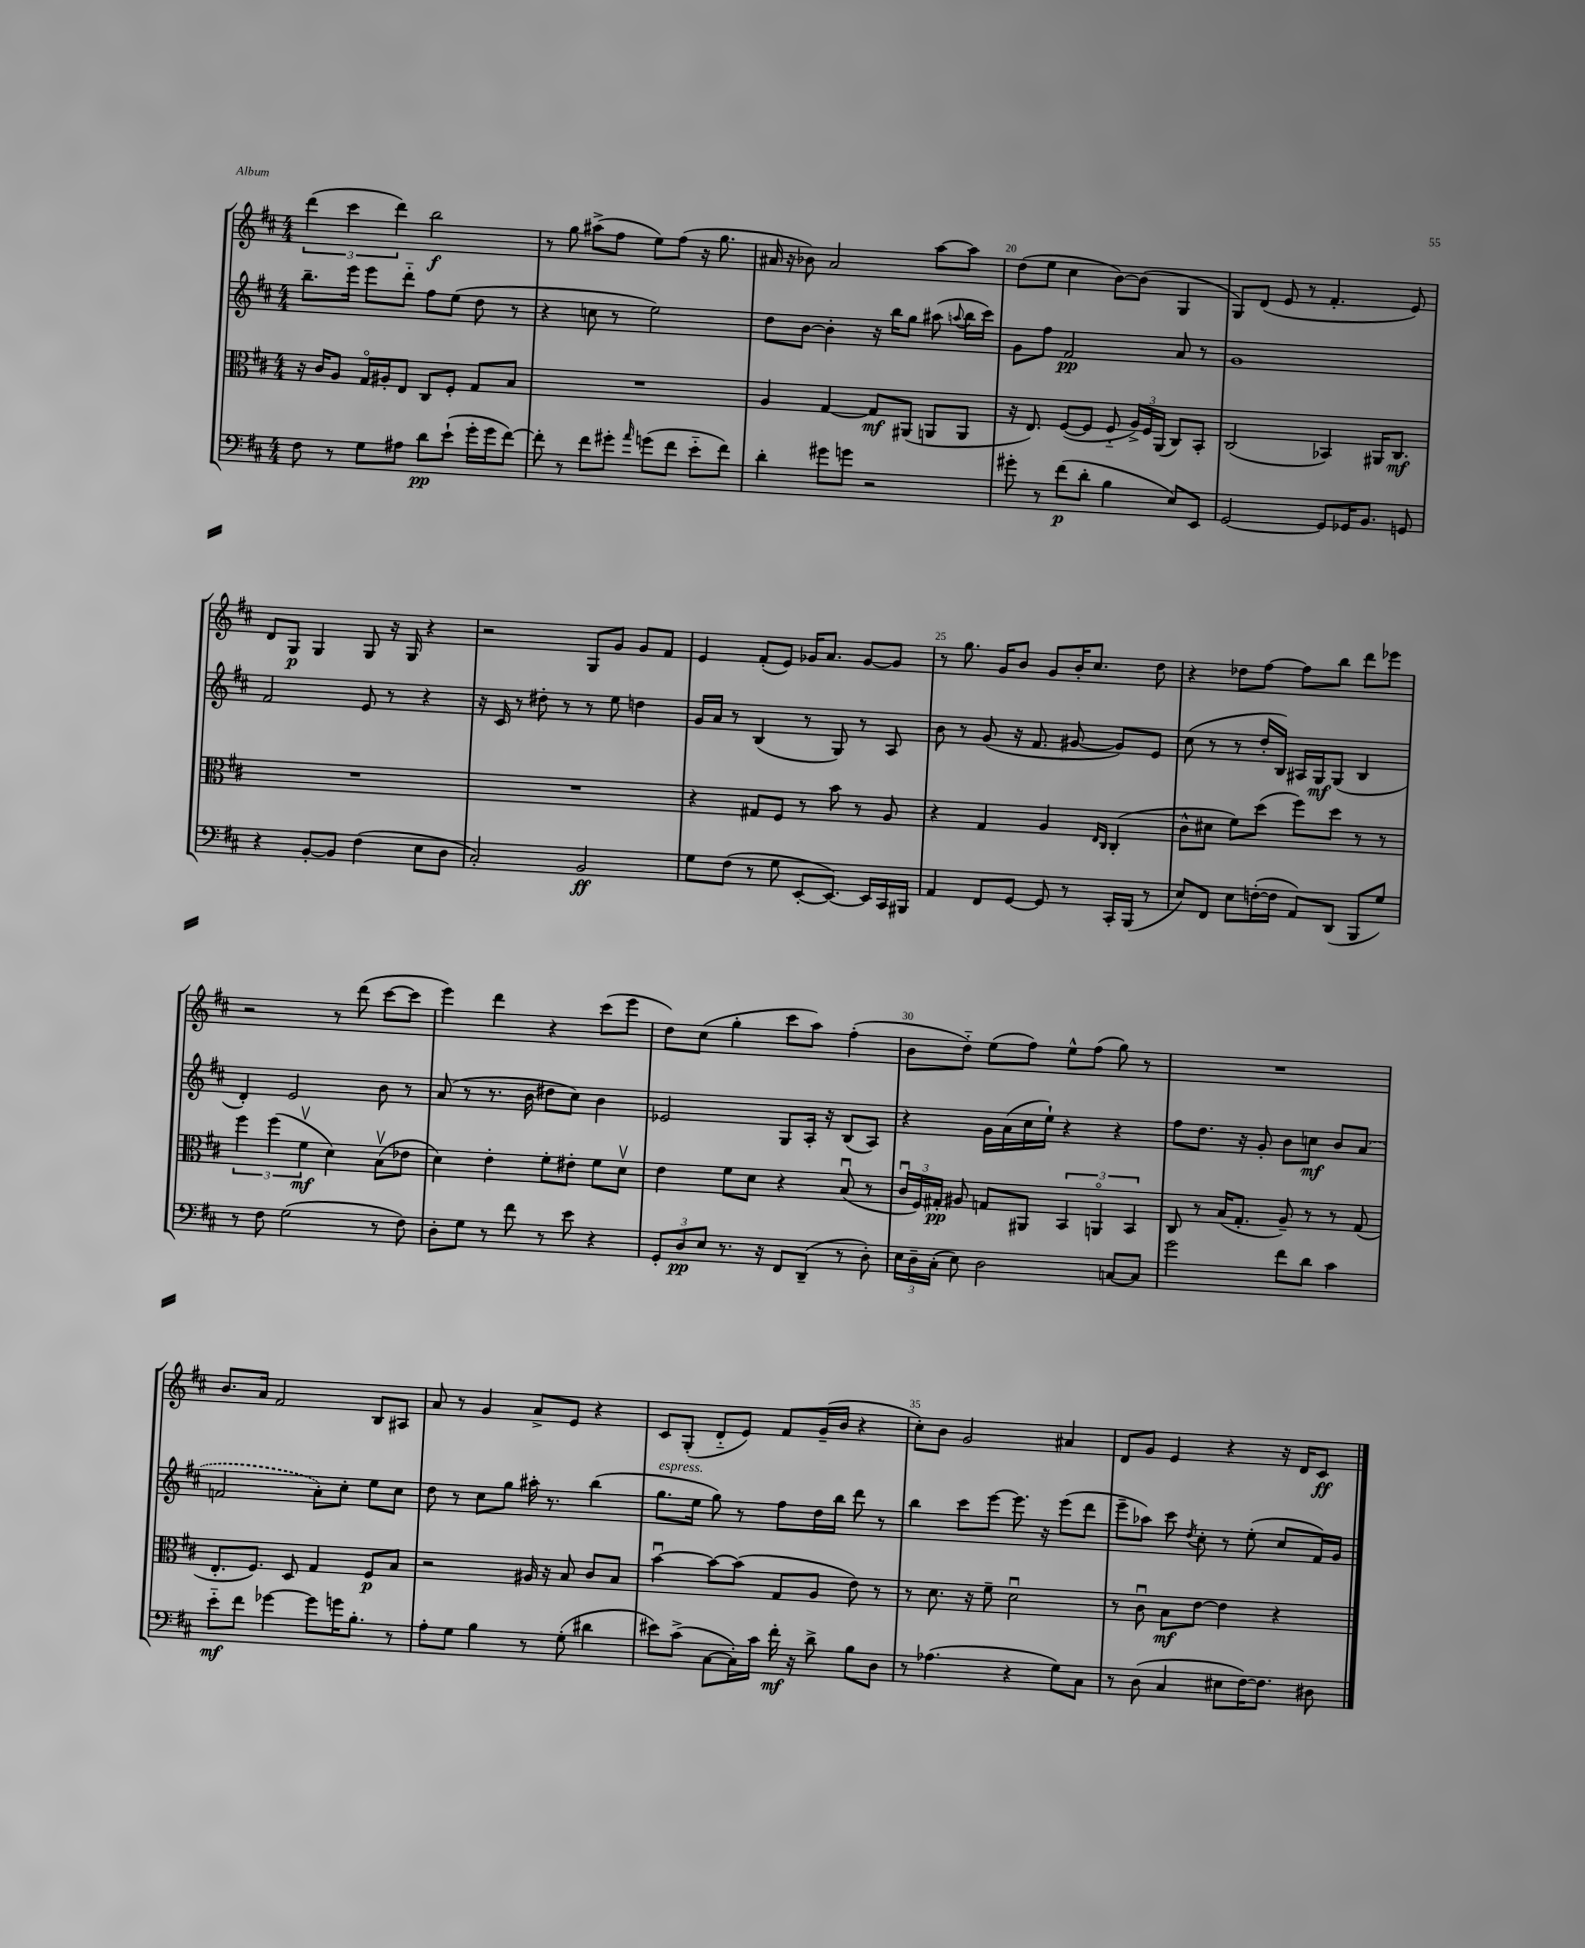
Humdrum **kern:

**kern	**kern	**kern	**kern
*staff4	*staff3	*staff2	*staff1
*clefF4	*clefC3	*clefG2	*clefG2
*k[f#c#]	*k[f#c#]	*k[f#c#]	*k[f#c#]
*M4/4	*M4/4	*M4/4	*M4/4
8F#\	16r	8.bb~\L	(6ddd\
.	16c#/LK	.	.
8r	8A/J	.	.
.	.	.	6ccc#\
.	.	16eee\Jk	.
8G\L	16Go/LL	8eee\L	.
.	16A#'/J	.	.
.	.	.	6ddd\)
8A#\J	8E/J	8ddd'~\J	.
8d\L	8C#/L	8ff#\L	2bb\
(8e`\J	8F#'/J	(8ee\J	.
16g'\LL	8G/L	8dd\	.
16g\J	.	.	.
[8f#\J)	8B/J	8r	.
=	=	=	=
8f#'\]	1r	4r	8r
8r	.	.	8gg\
8f#\L	.	8cc\	(8aa#^\L
8g#'\J	.	8r	8ff#\J
16qqa/	.	.	.
(8g\L	.	2ee\)	8ee\L)
8f#\J	.	.	(8ff#\J
8e'~\L	.	.	16r
.	.	.	8.gg\
8f#\J)	.	.	.
=	=	=	=
4d'\	4A/	8dd\L	16a#/
.	.	.	16r
.	.	[8b\J	8b-\)
8g#\L	[4G/	4b'\]	2a#/
8g\J	.	.	.
2r	8G/]L	16r	.
.	.	16bb\LK	.
.	(8AA#/J	8gg\J	.
.	8AA/L	(8aa#\	[8aa\L
.	.	8qqaa/	.
.	8AA/J	16bb\LL	8aa\]J
.	.	16ccc#\JJ)	.
=	=	=	=
8g#'\	16r	8g\L	(8dd\L
.	8.E/)	.	.
8r	.	8ff#\J	8ee\J
(8f#\L	([8F#/L	2f#/	4cc#\
8d'\J	8F#/]J	.	.
4B\	8F#'~/	.	[8b\L)
.	24A^/LL)	.	(8b\]J
.	24F#/	.	.
.	(24AA/JJ	.	.
8E/L)	8C#/L)	8a/	4G/
8EE/J	8BB'/J	8r	.
=	=	=	=
[2GG/	(2C#/	1g	8G/L)
.	.	.	(8d/J
.	.	.	8e/
.	.	.	8r
8GG/]L	4BB-/)	.	4.f#'/
16GG-/K	.	.	.
8.BB/J	.	.	.
.	16AA#/LK	.	.
.	8.C#/J	.	.
8GG/	.	.	8e/)
=	=	=	=
4r	1r	2f#/	8d/L
.	.	.	8G/J
[8BB'/L	.	.	4G/
8BB/]J	.	.	.
(4F#\	.	8e/	8G/
.	.	8r	16r
.	.	.	16G/
8E\L	.	4r	4r
8D\J	.	.	.
=	=	=	=
2C#'/)	1r	16r	2r
.	.	16c#/	.
.	.	8r	.
.	.	8dd#'\	.
.	.	8r	.
2BB/	.	8r	8G/L
.	.	8ee\	8g/J
.	.	4dd\	8g/L
.	.	.	8f#/J
=	=	=	=
8G\L	4r	16g/LL	4e/
.	.	16a/JJ	.
(8F#\J	.	8r	.
8r	8G#/L	(4B/	(8f#'/L
8G\	8F#/J	.	8e/J)
[8EE'/L	8r	8r	16g-/LK
.	.	.	8.a/J
8.EE/_J)	8b\	8G/)	.
.	8r	8r	[8g-/L
16EE/]LL	.	.	.
16CC#/	8A/	8A/	8g-/]J
16BBB#/JJ	.	.	.
=	=	=	=
4AA/	4r	8b\	8r
.	.	8r	8.gg\
8FF#/L	4G/	(8g/	.
.	.	.	16g/LK
[8GG/J	.	16r	8b/J
.	.	8.f#/	.
8GG/]	4A/	.	8g/L
8r	.	[8g#/	16b'/K
.	.	.	8.cc#/J
.	16qqE/LL	.	.
.	16qqC#/JJ	.	.
16CC#'/LL	(4C#'/	8g#/]L)	.
(16BBB/JJ	.	.	.
8r	.	8e/J	8dd\
=	=	=	=
8E/L)	8c#^^\L	(8cc#\	4r
8FF#/J	8d#\J	8r	.
8E\L	8f#\L)	8r	8dd-\L
([16F'\L	(8dd\J	16dd'/LL	[8ff#\J
16F\]JJ	.	16B/JJ)	.
8AA/L)	8ff#\L)	16A#/LL	8ff#\]L
.	.	16G/J	.
(8DD/J	8dd\J	(8G/J	8bb\J
8BBB/L	8r	4B/	8ddd\L
8G/J)	8r	.	8eee-\J
=	=	=	=
8r	6ff#\	4d'/)	2r
8F#\	.	.	.
.	(6ff#\	.	.
(2G\	.	2e/	.
.	6f#v\	.	.
.	4d\)	.	8r
.	.	.	(8ddd\
8r	(8Bv\L	8b\	[8ccc#\L
8F#\)	8e-\J	8r	8ccc#\]J
=	=	=	=
8D'\L	4d\)	(8a/	4eee\)
8G\J	.	8r	.
8r	4e'\	8.r	4ddd\
8f#\	.	.	.
.	.	16b\	.
8r	8f#'\L	8dd#\L	4r
8e\	8e#'\J	8cc#\J)	.
4r	8f#\L	4b\	(8ccc#\L
.	8dv\J	.	8eee\J
=	=	=	=
12GG'/L	4e\	2e-/	8dd\L)
12D/	.	.	.
.	.	.	(8cc#\J
12E/J	.	.	.
8.r	8f#\L	.	4gg'\
.	8d\J	.	.
16r	.	.	.
8FF#/L	4r	8G/L	8ccc#\L
(8DD~/J	.	16A'/Jk	8aa\J)
.	.	16r	.
8r	(8Bu/	(8B/L	(4ff#'\
8D'\)	8r	8A/J)	.
=	=	=	=
24E\LL	24c#u/LL	4r	8b\L
24D~\	24F#/)	.	.
(24C#'\JJ	24G#'/JJ	.	.
8E\)	8A#/	.	8dd'~\J)
2D\	8G/L	16g\LL	(8ee\L
.	.	(16a\	.
.	8AA#/J	16cc#\	8ff#\J)
.	.	16ee`\JJ)	.
.	6BB/	4r	8ee^^\L
.	.	.	(8ff#\J
.	6AAo/	.	.
[8C/L	.	4r	8gg\)
.	6BB/	.	.
8C/]J	.	.	8r
=	=	=	=
2g\	8C#/	8ff#\L	1r
.	8r	8.dd\J	.
.	(16B/LK	.	.
.	8.G'/J	16r	.
.	.	8g'/	.
8f#\L	8A~/)	8b\L	.
8d\J	8r	8cc\J	.
4c#\	8r	8b/L	.
.	(8G/	(8a/J	.
=	=	=	=
8e'~\L	8.E'/L	2f/	8.b/L
8f#\J	.	.	.
.	8.F#/J)	.	16a/Jk
[4g-\	.	.	2f#/
.	8D/	.	.
8g-\]L	4G/	8a'\L)	.
16g\K	.	8cc#'\J	.
8.B'\J	.	.	.
.	8F#/L	8ee\L	8B/L
8r	8B/J	8cc#\J	8A#/J
=	=	=	=
8A'\L	2r	8dd\	8a/
8G\J	.	8r	8r
4B\	.	8cc#\L	4g/
.	.	8gg\J	.
8r	16A#/	16aa#'\	8a^/L
.	16r	8.r	.
(8G'\	8B/	.	8e/J
4d#\	8c#/L	(4bb\	4r
.	8B/J	.	.
=	=	=	=
8e#\L)	[4bu\	8.gg\L	8c#/L
(8c#^\J	.	.	(8G'/J
.	.	16ee\Jk	.
[8C#\L	8b\_L	8gg\)	8d'~/L
16C#'\]L)	(8b\]J	8r	8e/J)
16c#\JJ	.	.	.
16f#'\	8G/L	8ff#\L	8f#/L
16r	.	.	.
8d^\	8A/J	16dd\L	(16g~/L
.	.	16bb\JJ	16b/JJ
8B\L	8e\)	8ddd\	4r
8D\J	8r	8r	.
=	=	=	=
8r	8r	4bb\	8cc#'\L)
(4.A-\	8.d\	.	8b\J
.	.	8ccc#\L	2g/
.	16r	.	.
.	8f#~\	[8eee\J	.
4r	2du\	8.eee\]	.
.	.	16r	.
8G\L)	.	(8eee\L	4a#/
8C#\J	.	8ddd\J	.
=	=	=	=
8r	8r	8eee~\L	8d/L
(8D\	8c#u\	8aa-\J)	8g/J
4C#/	8B\L	8ccc#\	4e/
.	.	8qdd/	.
.	[8e\J	8cc#'\	.
8E#\L	4e\]	8r	4r
[16F#\K)	.	(8ee'\	.
8.F#\]J	.	.	.
.	4r	8cc#/L	16r
.	.	.	16d/LK
8D#\	.	16f#/L)	8c#/J
.	.	16g/JJ	.
==	==	==	==
*-	*-	*-	*-
